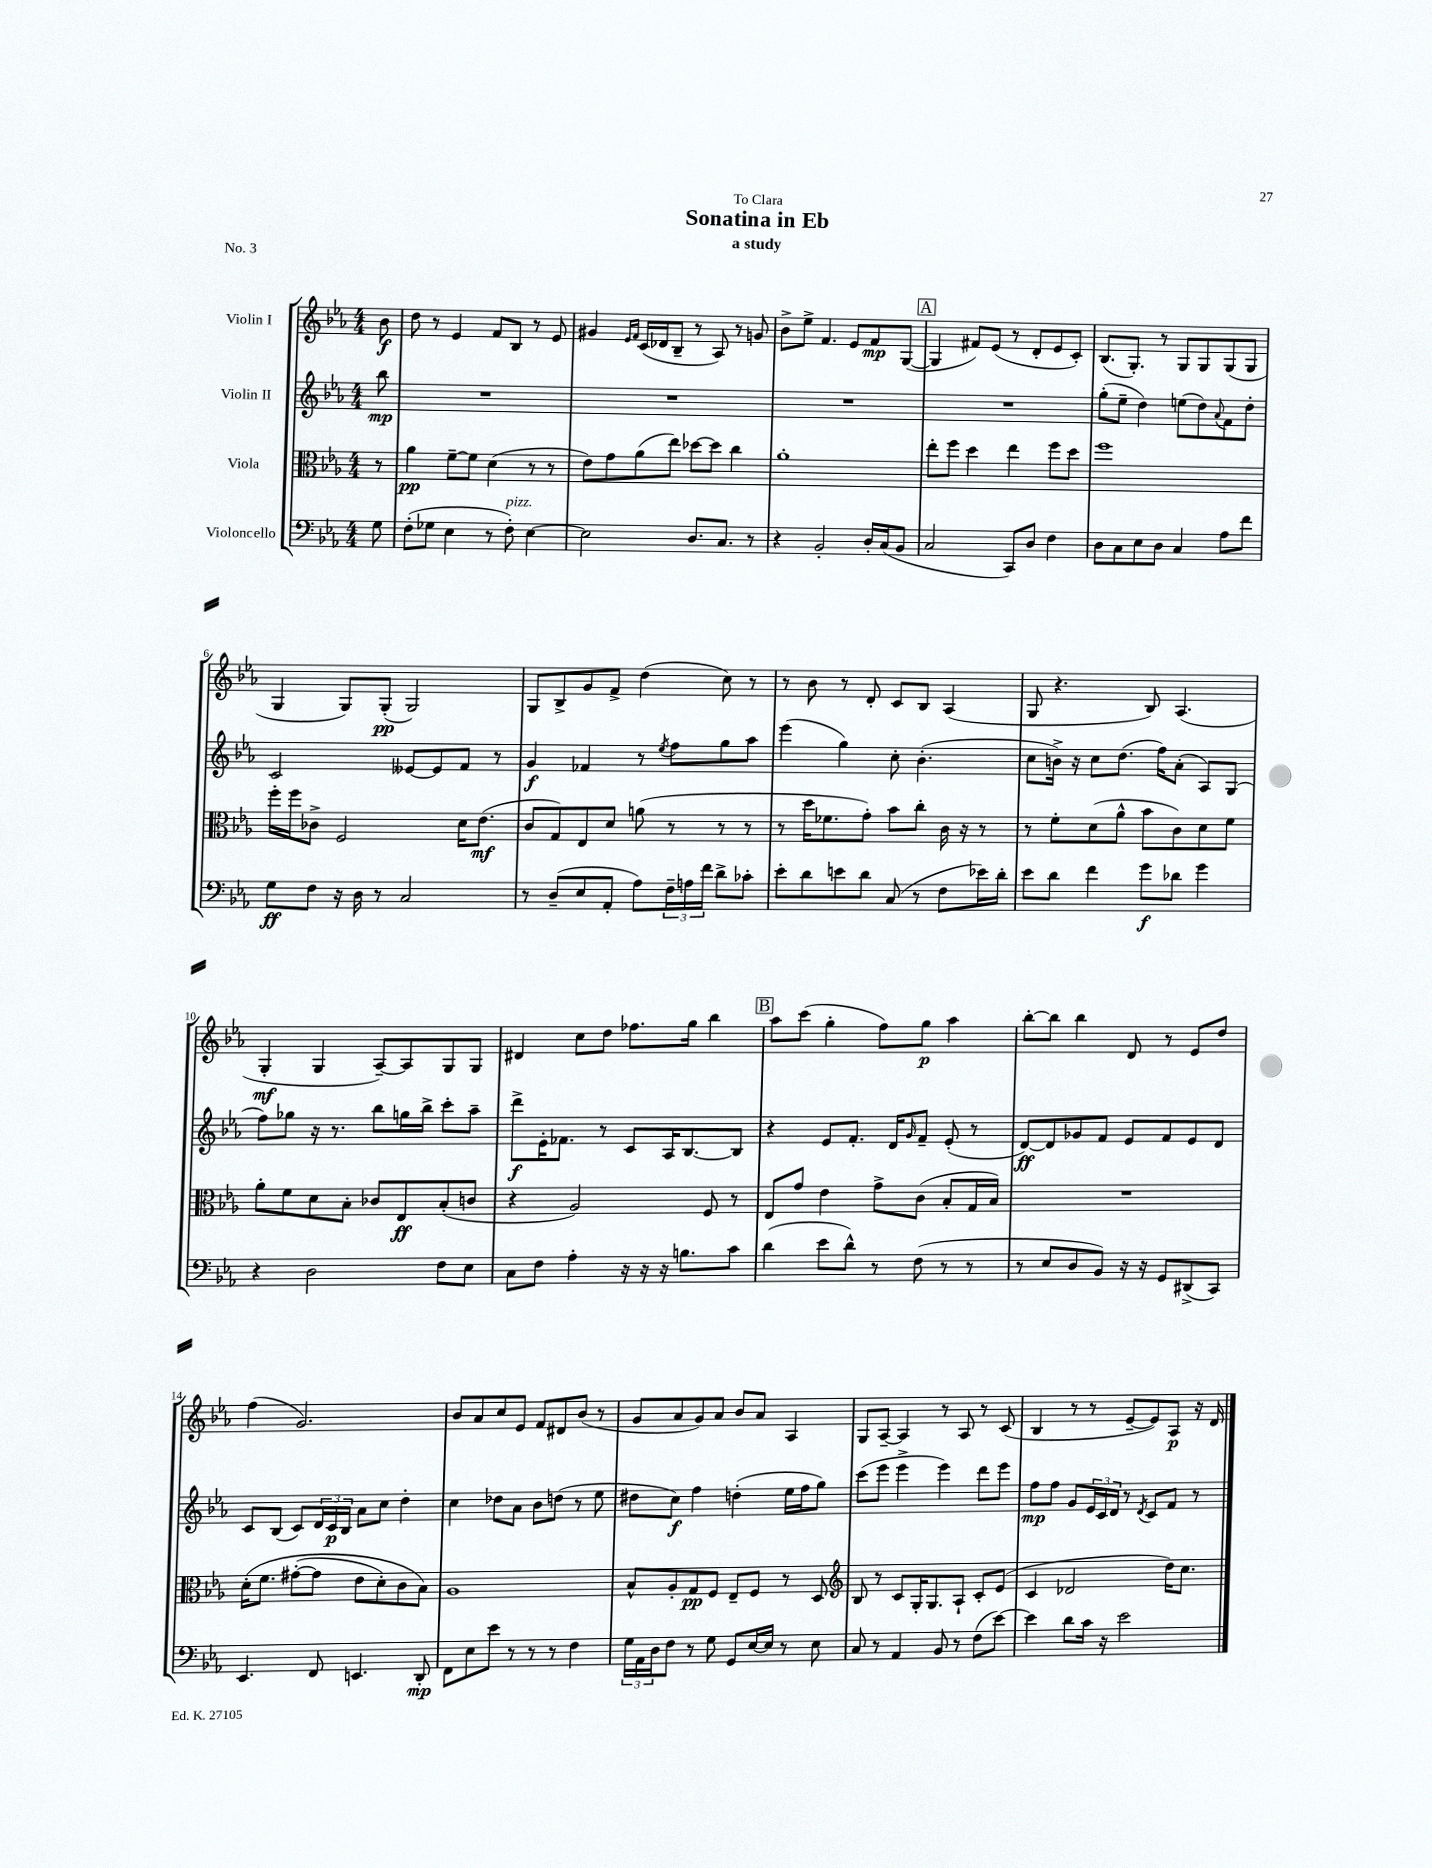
\header { title = "Sonatina in Eb" subtitle = "a study" dedication = "To Clara" piece = "No. 3" }
<<
\new StaffGroup <<
\new Staff = "s0" \with { instrumentName = "Violin I" } {
    \clef treble \key ees \major \numericTimeSignature \time 4/4 \partial 8
    bes'8\f |
    d''8 r8 ees'4 f'8 bes8 r8 ees'8 |
    gis'4 \grace { ees'16 f'16 } c'16( des'16 bes8-- r8 aes8) r8 g'8 |
    bes'8-> ees''8-> f'4. ees'8 f'8\mp g8~( |
    \mark \markup { \box "A" } g4 fis'8) ees'8( r8 d'8-. ees'8 c'8-.) |
    bes8.( g8.-.) r8 g8 g8 g8( g8 |
    g4 g8) g8-.\pp( g2) |
    g8 bes8-> g'8 f'8-> d''4( c''8) r8 |
    r8 bes'8 r8 d'8-. c'8 bes8 aes4( |
    g8 r4. bes8) aes4.( |
    g4-.\mf g4 aes8~--) aes8 g8 g8 |
    dis'4 c''8 d''8 fes''8. g''16 bes''4 |
    \mark \markup { \box "B" } aes''8 c'''8( g''4-. f''8) g''8\p aes''4 |
    bes''8~-. bes''8 bes''4 d'8 r8 ees'8 d''8 |
    f''4( g'2.) |
    bes'8 aes'8 c''8 ees'8 f'8 dis'8 bes'8( r8 |
    g'8 aes'8 g'8) aes'8 bes'8 aes'8 aes4 |
    g8 aes8~-- aes4 r8 aes8 r8 c'8( |
    bes4 r8 r8 ees'8~-- ees'8) aes8\p r16 d'16 \bar "|." |
}
\new Staff = "s1" \with { instrumentName = "Violin II" } {
    \clef treble \key ees \major \numericTimeSignature \time 4/4 \partial 8
    bes''8\mp |
    R1 |
    R1 |
    R1 |
    \mark \markup { \box "A" } R1 |
    g''8-.( ees''8-- d''4) e''8( d''8) \appoggiatura { aes'8 } f'8 d''8-. |
    c'2 eeses'8~ eeses'8 f'8 r8 |
    g'4\f fes'4 r8 \acciaccatura { ees''8 } f''8 g''8 aes''8 |
    ees'''4( g''4) c''8-. bes'4.-.( |
    c''8 b'16->) r16 c''8 d''8.( f''16) aes'8-.( aes8) g8( |
    f''8) ges''8 r16 r8. bes''8 g''16 bes''16-> c'''8-. aes''8-- |
    d'''8->\f ees'16-. fes'8. r8 c'8 aes16 bes8.~ bes8 |
    \mark \markup { \box "B" } r4 ees'8 f'8.-. d'16 \grace { g'16 } f'8-- ees'8-.( r8 |
    d'8~\ff) d'8 ges'8 f'8 ees'8 f'8 ees'8 d'8 |
    c'8 bes8( c'8) \tuplet 3/2 { d'16 c'16\p bes16 } aes'8 c''8 d''4-. |
    c''4 des''8 aes'8 bes'8 d''8( r8 ees''8 |
    dis''8 c''8\f) f''4 d''4-.( ees''16 f''16 g''8) |
    c'''8( ees'''8 ees'''4-> ees'''4) d'''8 ees'''8 |
    f''8\mp f''8 g'8 \tuplet 3/2 { ees'16 c'16 d'16 } r8 \acciaccatura { d'8 } c'8 f'8 r8 \bar "|." |
}
\new Staff = "s2" \with { instrumentName = "Viola" } {
    \clef alto \key ees \major \numericTimeSignature \time 4/4 \partial 8
    r8 |
    aes'4\pp f'8~-- f'8 d'4( r8 r8 |
    ees'8) g'8 aes'8( ees''8) des''8~ des''8 c''4 |
    aes'1-. |
    \mark \markup { \box "A" } ees''8-. f''8 d''4 ees''4 f''8 d''8 |
    f''1 |
    f''16-. f''16 ces'8-> f2 d'16 ees'8.\mf( |
    c'8 g8) ees8 d'8 a'8( r8 r8 r8 |
    r8 d''16 fes'8. g'8-.) bes'8 c''8-. c'16 r16 r8 |
    r8 f'8-. d'8( aes'8-^ bes'8 c'8) d'8 f'8 |
    aes'8-. f'8 d'8 bes8-. ces'8 ees8\ff bes8-.( c'8 |
    r4 aes2) f8 r8 |
    \mark \markup { \box "B" } ees8 g'8 ees'4 g'8-> c'8( bes8-. g16 bes16) |
    R1 |
    d'16-.\( f'8. gis'8~-.( gis'8 ees'8 d'8-.) c'8 bes8\) |
    aes1 |
    bes8-^ aes8-. g8\pp f8 ees8-- f8 r8 d8 |
    \clef treble bes8 r8 c'8 g16-. g8. aes8-! c'8-. ees'8( |
    c'4 des'2 d''16) c''8. \bar "|." |
}
\new Staff = "s3" \with { instrumentName = "Violoncello" } {
    \clef bass \key ees \major \numericTimeSignature \time 4/4 \partial 8
    g8 |
    f8-.( ges8 ees4 r8 f8-.^\markup { \italic "pizz." }) ees4~ |
    ees2 d8. c8. r8 |
    r4 bes,2-. d16-. c16( bes,8 |
    \mark \markup { \box "A" } c2 c,8) d8 f4 |
    d8 c8 ees8 d8 c4 aes8 f'8 |
    g8\ff f8 r16 d16 r8 c2 |
    r8 d8--( ees8 aes,8-. aes8) \tuplet 3/2 { f16-- a16 f'16 } d'8-> ces'8-. |
    ees'8-. d'8 e'8 d'8 c8( r8 f8 ees'16) d'16-. |
    ees'8 d'8 f'4 g'8\f des'8 g'4 |
    r4 d2 f8 ees8 |
    c8 f8 aes4-. r16 r16 r16 b8. c'8 |
    \mark \markup { \box "B" } d'4( ees'8 d'8-^) r8 f8( r8 r8 |
    r8 ees8 d8 bes,8) r16 r16 g,8 dis,8->( c,8) |
    ees,4. f,8 e,4. d,8-.\mp |
    f,8 ees8 ees'8 r8 r8 r8 f4 |
    \tuplet 3/2 { g16 aes,16 d16 } f8 r8 g8 g,8 ees16~ ees16 r8 ees8 |
    c8 r8 aes,4 bes,8 r8 f8( ees'8~) |
    ees'4 d'8 c'16 r16 ees'2 \bar "|." |
}
>>
>>
